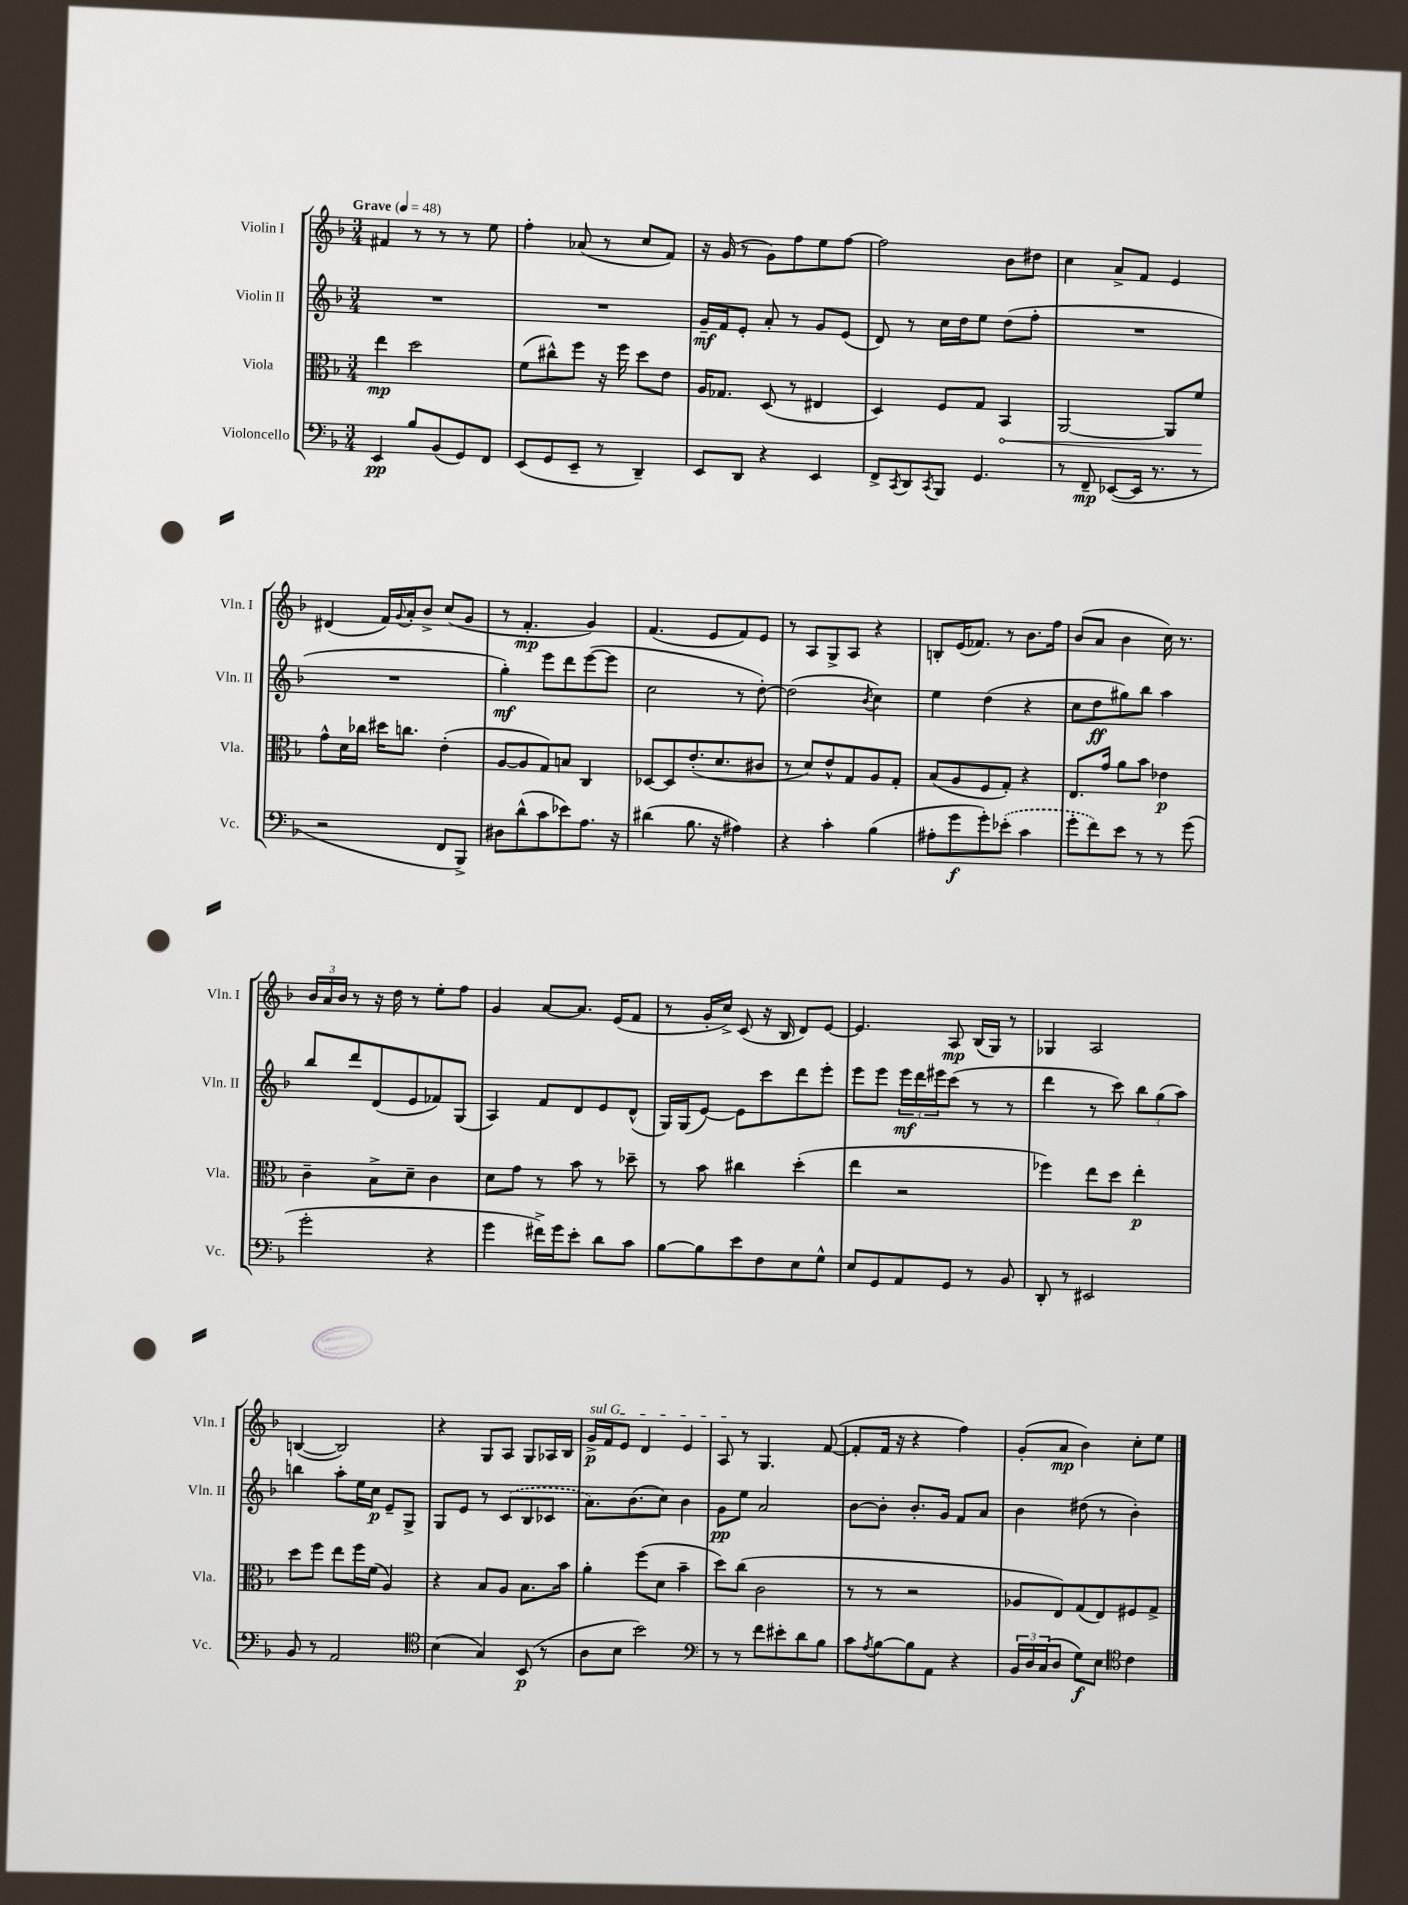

**kern	**dynam	**kern	**dynam	**kern	**dynam	**kern	**dynam
*part4	*part4	*part3	*part3	*part2	*part2	*part1	*part1
*staff4	*staff4	*staff3	*staff3	*staff2	*staff2	*staff1	*staff1
*I"Violoncello	*	*I"Viola	*	*I"Violin II	*	*I"Violin I	*
*I'Vc.	*	*I'Vla.	*	*I'Vln. II	*	*I'Vln. I	*
*clefF4	*	*clefC3	*	*clefG2	*	*clefG2	*
*k[b-]	*	*k[b-]	*	*k[b-]	*	*k[b-]	*
*M3/4	*	*M3/4	*	*M3/4	*	*M3/4	*
*MM48	*	*MM48	*	*MM48	*	*MM48	*
=1	=1	=1	=1	=1	=1	=1	=1
!	!	!	!	!	!	!LO:TX:a:B:t=Grave	!
4EE/	pp	4ee\	mp	2.r	.	4f#X/	.
8B-/L	.	2dd\	.	.	.	8r	.
(8BB-/	.	.	.	.	.	8r	.
8GG/)	.	.	.	.	.	8r	.
8FF/J	.	.	.	.	.	8ee\	.
=2	=2	=2	=2	=2	=2	=2	=2
(8EE/L	.	(8f\L	.	2.r	.	4ff'\	.
8GG/	.	8cc#X^^\)	.	.	.	.	.
8EE~/J	.	8ff\J	.	.	.	(8a-X/	.
8r	.	16r	.	.	.	8r	.
.	.	16ff\	.	.	.	.	.
4DD~/)	.	8dd\L	.	.	.	8cc/L	.
.	.	8e\J	.	.	.	8f/J)	.
=3	=3	=3	=3	=3	=3	=3	=3
8EE/L	.	16A/KL	.	16g~/LL	mf	16r	.
.	.	8.G-X/J	.	16f/J	.	(16g/	.
8DD/J	.	.	.	8e'/J	.	8r	.
4r	.	(8D/	.	8a'/	.	8g\L)	.
.	.	8r	.	8r	.	8ff\	.
4EE/	.	4E#X/	.	8g/L	.	8ee\	.
.	.	.	.	(8e/J	.	[8ff\J	.
=4	=4	=4	=4	=4	=4	=4	=4
8FF^/L	.	4D/)	.	8d/)	.	2ff\]	.
8qCC/	.	.	.	.	.	.	.
8DD/	.	.	.	8r	.	.	.
8qCC/	.	.	.	.	.	.	.
8BBB-/J	.	8F/L	.	16cc\LL	.	.	.
.	.	.	.	16dd\J	.	.	.
4.GG/	.	8G/J	.	8ee\J	.	.	.
!	!	!	!LO:HP:b	!	!	!	!
.	.	4BB-/	<	(8dd\L	.	8b-\L	.
.	.	.	.	8ff'\J	.	8dd#X\J	.
=5	=5	=5	=5	=5	=5	=5	=5
8r	.	[2AA/	.	2.r	.	4cc\	.
8FF~/	mp	.	.	.	.	.	.
([8EE-X/L	.	.	.	.	.	8a^/L	.
16EE-/Jk]	.	.	.	.	.	8f/J	.
8.r	.	.	.	.	.	.	.
.	.	8AA/L]	.	.	.	4e/	.
8r	.	8f/J	.	.	.	.	.
.	.	.	[	.	.	.	.
!!LO:LB:g=z
=6	=6	=6	=6	=6	=6	=6	=6
2r	.	8g^^\L	.	2.r	.	(4d#X/	.
.	.	16d\L	.	.	.	.	.
.	.	16cc-X\JJ	.	.	.	.	.
.	.	16dd#X\KL	.	.	.	16f/LL)	.
.	.	.	.	.	.	8qqg/	.
.	.	8.ccn\J	.	.	.	16a'/J	.
.	.	.	.	.	.	8b-^/J	.
8FF/L	.	(4e'\	.	.	.	(8cc/L	.
8BBB-^/J)	.	.	.	.	.	8g/J	.
=7	=7	=7	=7	=7	=7	=7	=7
8D#X\L	.	[8A/L	.	4gg'\)	mf	8r	.
(8d^^\	.	8A/]	.	.	.	4.f'/	mp
8c\	.	8G/)	.	8eee\L	.	.	.
8e-X\)	.	8Bn/J	.	8ddd\	.	.	.
8.A\J	.	4C/	.	([8eee\	.	4g/)	.
.	.	.	.	8eee\J]	.	.	.
16r	.	.	.	.	.	.	.
=8	=8	=8	=8	=8	=8	=8	=8
(4d#X\	.	[8D-X/L	.	2cc\	.	(4.f/	.
.	.	8D-/]	.	.	.	.	.
8.B-\	.	(8.e'/	.	.	.	.	.
.	.	.	.	.	.	8e/L	.
16r	.	8.d/	.	.	.	.	.
4A#X\)	.	.	.	8r	.	8f/)	.
.	.	8c#X/J	.	[8dd'\)	.	8e/J	.
=9	=9	=9	=9	=9	=9	=9	=9
4r	.	8r	.	(2dd\]	.	8r	.
.	.	8d/L)	.	.	.	8A/L	.
4c'\	.	8e^^/	.	.	.	8G^/	.
.	.	8G/	.	.	.	8A/J	.
.	.	.	.	8qb-/	.	.	.
(4B-\	.	8A/	.	4cc\)	.	4r	.
.	.	8G'/J	.	.	.	.	.
=10	=10	=10	=10	=10	=10	=10	=10
8A#X'\L	.	(8B-/L	.	4ee\	.	8Bn'/L	.
8g\	f	8A/	.	.	.	(16e/K	.
.	.	.	.	.	.	8.f-X/J)	.
8g'\)	.	8F/	.	(4dd\	.	.	.
(8e-X'\J	.	8G'/J)	.	.	.	8r	.
4c\	.	4r	.	4r	.	8.b-\L	.
.	.	.	.	.	.	16ff\Jk	.
=11	=11	=11	=11	=11	=11	=11	=11
8g'\L	.	8.E/L	.	8cc\L	.	(8b-/L	.
8f\)	.	.	.	8dd\	ff	8a/J	.
.	.	16g/Jk	.	.	.	.	.
8e\J	.	8a\L	.	8gg#X\)	.	4b-\	.
8r	.	8b-\J	.	8bb-\J	.	.	.
8r	.	4e-X\	p	4aa\	.	16cc\)	.
.	.	.	.	.	.	8.r	.
(8g\	.	.	.	.	.	.	.
!!LO:LB:g=z
=12	=12	=12	=12	=12	=12	=12	=12
2g'\	.	4c~\	.	8bb-/L	.	24b-/LL	.
.	.	.	.	.	.	24a/	.
.	.	.	.	.	.	24b-/JJ	.
.	.	.	.	8ddd/	.	8r	.
.	.	8B-^\L	.	(8d/	.	16r	.
.	.	.	.	.	.	16dd\	.
.	.	8d~\J	.	8e/	.	8r	.
4r	.	4c\	.	8f-X/)	.	8ee'\L	.
.	.	.	.	(8G/J	.	8ff\J	.
=13	=13	=13	=13	=13	=13	=13	=13
4g\	.	8d\L	.	4A/)	.	4g/	.
.	.	8g\J	.	.	.	.	.
16f#X^\LL)	.	8r	.	8f/L	.	[8a/L	.
16g\J	.	.	.	.	.	.	.
8e'\J	.	8b-\	.	8d/	.	8.a/J]	.
8d\L	.	8r	.	8e/	.	.	.
.	.	.	.	.	.	(16e/KL	.
8c\J	.	8dd-X~\	.	(8d^^/J	.	8f/J	.
=14	=14	=14	=14	=14	=14	=14	=14
[8B-\L	.	8r	.	16G/LL)	.	8r	.
.	.	.	.	(16G/J	.	.	.
8B-\]	.	8b-\	.	[8e/J)	.	16g'/LL	.
.	.	.	.	.	.	16cc^/JJ)	.
8e\	.	4cc#X\	.	8e\L]	.	(8c/	.
8F\	.	.	.	8ccc\	.	16r	.
.	.	.	.	.	.	16B-/	.
8E\	.	(4dd'\	.	8ddd\	.	8d/L)	.
8G^^\J	.	.	.	8eee'\J	.	[8e/J	.
=15	=15	=15	=15	=15	=15	=15	=15
8E/L	.	4ee\	.	8eee\L	.	4.e/]	.
8GG/	.	.	.	8eee\J	.	.	.
8AA/	.	2r	.	24eee\LL	mf	.	.
.	.	.	.	24ddd\	.	.	.
.	.	.	.	24eee#X\J	.	.	.
8GG/J	.	.	.	(8ccc\J	.	8A/	mp
8r	.	.	.	8r	.	(16B-/LL	.
.	.	.	.	.	.	16G/JJ)	.
8BB-/	.	.	.	8r	.	8r	.
=16	=16	=16	=16	=16	=16	=16	=16
8DD'/	.	4ff-X\)	.	4ddd\	.	4G-X/	.
8r	.	.	.	.	.	.	.
2EE#X/	.	8ee\L	.	8r	.	2A/	.
.	.	8dd\J	.	8ccc\)	.	.	.
.	.	4ee'\	p	12bb-\L	.	.	.
.	.	.	.	(12gg\	.	.	.
.	.	.	.	12aa\J)	.	.	.
!!LO:LB:g=z
=17	=17	=17	=17	=17	=17	=17	=17
8BB-/	.	8dd\L	.	4bbn\	.	([4Bn/	.
8r	.	8ff\J	.	.	.	.	.
2AA/	.	8ee\L	.	8aa'\L	.	2B/])	.
.	.	16ff\L	.	16ee\L	.	.	.
.	.	(16f\JJ	.	16cc\JJ	p	.	.
.	.	4A/)	.	8e~/L	.	.	.
.	.	.	.	8G^/J	.	.	.
=18	=18	=18	=18	=18	=18	=18	=18
*clefC4	*	*	*	*	*	*	*
(4B-\	.	4r	.	8G/L	.	4r	.
.	.	.	.	8e/J	.	.	.
4G/)	.	8B-/L	.	8r	.	8G/L	.
.	.	8A/J	.	(8c/L	.	8A/J	.
(8BB-/	p	8.B-\L	.	8B-/	.	8G/L	.
8r	.	.	.	8c-X/J	.	16A-X/L	.
.	.	16b-\Jk	.	.	.	16B-/JJ	.
=19	=19	=19	=19	=19	=19	=19	=19
!	!	!	!	!	!	!LO:TX:a:i:t=sul G	!
8A\L	.	4a'\	.	8.a\L)	.	16g^/LL	p
.	.	.	.	.	.	16f/J	.
8B-\J	.	.	.	.	.	8e/J	.
.	.	.	.	(8.b-\	.	.	.
2b-\)	.	(8ff\L	.	.	.	4d/	.
.	.	8d\J	.	8cc\J)	.	.	.
.	.	4b-~\	.	4b-\	.	4e/	.
=20	=20	=20	=20	=20	=20	=20	=20
*clefF4	*	*	*	*	*	*	*
8r	.	8dd\L)	.	8g\L	pp	8A/	.
8r	.	(8cc\J	.	8ee\J	.	8r	.
8f\L	.	2c\	.	2a/	.	4.G/	.
8e#X'\	.	.	.	.	.	.	.
8d\	.	.	.	.	.	.	.
8B-\J	.	.	.	.	.	([8f/	.
=21	=21	=21	=21	=21	=21	=21	=21
8c\L	.	8r	.	[8b-\L	.	8f'/L]	.
8qA/	.	.	.	.	.	.	.
[8B-\	.	8r	.	8b-'\J]	.	16f/Jk	.
.	.	.	.	.	.	16r	.
8B-\]	.	2r	.	8.b-'/L	.	4r	.
8AA\J	.	.	.	.	.	.	.
.	.	.	.	16g/Jk	.	.	.
4r	.	.	.	8f/L	.	4ff\)	.
.	.	.	.	8a/J	.	.	.
=22	=22	=22	=22	=22	=22	=22	=22
24BB-/LL	.	8A-X/L	.	4b-\	.	(8g'/L	.
24D/	.	.	.	.	.	.	.
(24C/J	.	.	.	.	.	.	.
8D/J	.	8E/)	.	.	.	8a/J	mp
8G\L)	f	(8G/	.	(8dd#X\	.	4b-\)	.
8E\J	.	8E/)	.	8r	.	.	.
*clefC4	*	*	*	*	*	*	*
4c\	.	8F#X/	.	4b-'\)	.	8cc'\L	.
.	.	8G^/J	.	.	.	8ee\J	.
==	==	==	==	==	==	==	==
*-	*-	*-	*-	*-	*-	*-	*-
